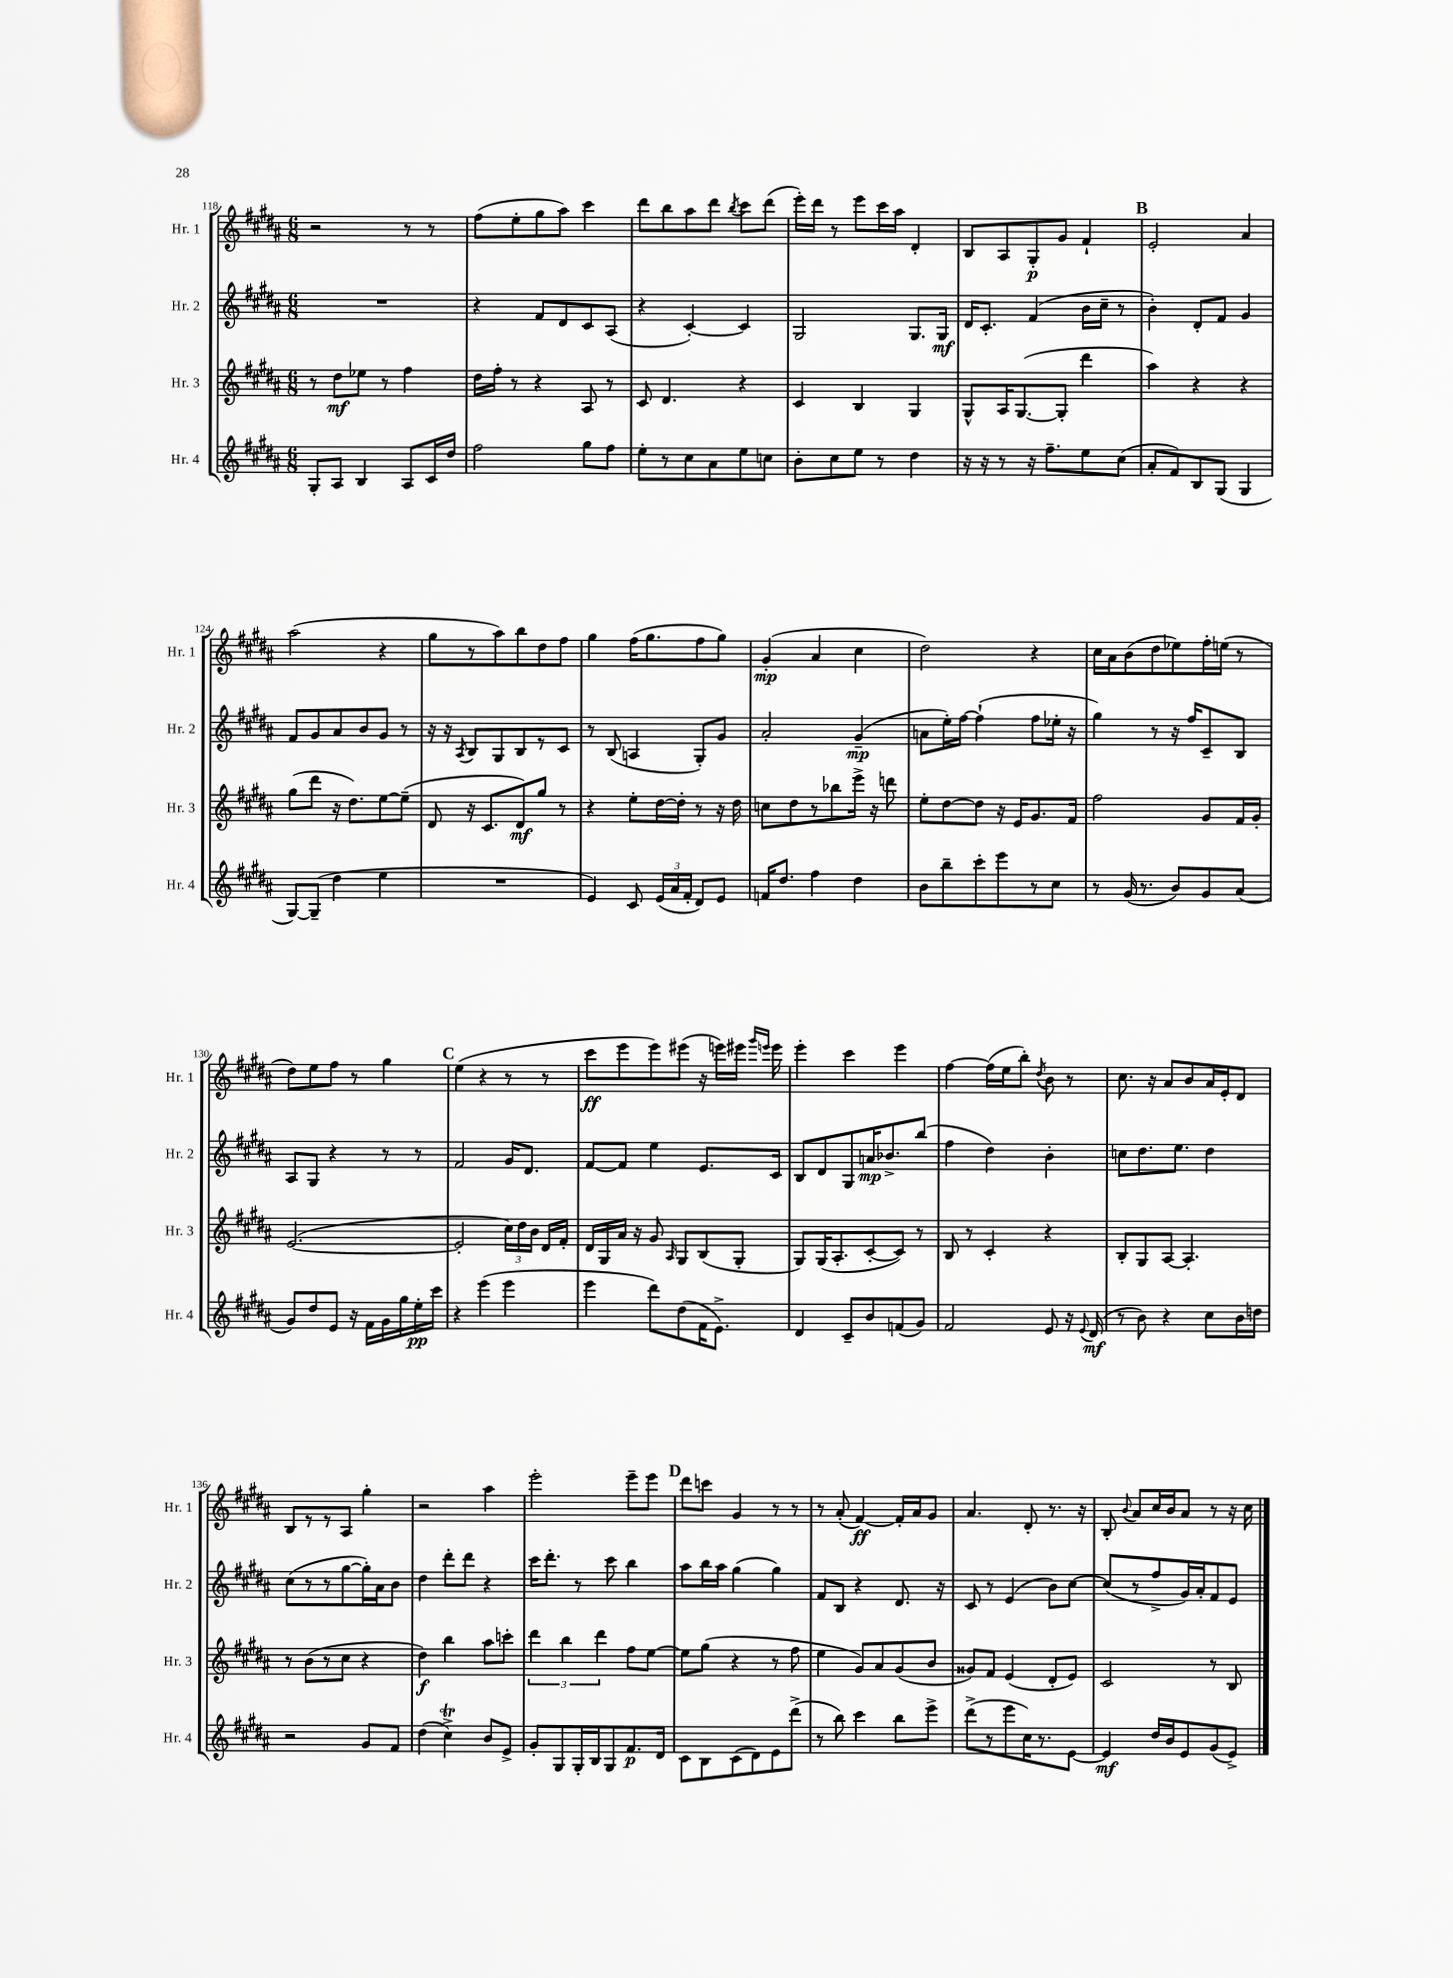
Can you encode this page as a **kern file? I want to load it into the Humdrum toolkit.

**kern	**dynam	**kern	**dynam	**kern	**dynam	**kern	**dynam
*part4	*part4	*part3	*part3	*part2	*part2	*part1	*part1
*staff4	*staff4	*staff3	*staff3	*staff2	*staff2	*staff1	*staff1
*I"Hr. 4	*	*I"Hr. 3	*	*I"Hr. 2	*	*I"Hr. 1	*
*I'Hr. 4	*	*I'Hr. 3	*	*I'Hr. 2	*	*I'Hr. 1	*
*clefG2	*	*clefG2	*	*clefG2	*	*clefG2	*
*k[f#c#g#d#a#]	*	*k[f#c#g#d#a#]	*	*k[f#c#g#d#a#]	*	*k[f#c#g#d#a#]	*
*M6/8	*	*M6/8	*	*M6/8	*	*M6/8	*
=118	=118	=118	=118	=118	=118	=118	=118
8G#'/L	.	8r	.	2.r	.	2r	.
8A#/J	.	8dd#\L	mf	.	.	.	.
4B/	.	8ee-X\J	.	.	.	.	.
.	.	8r	.	.	.	.	.
8A#/L	.	4ff#\	.	.	.	8r	.
16c#/L	.	.	.	.	.	8r	.
16dd#/JJ	.	.	.	.	.	.	.
=119	=119	=119	=119	=119	=119	=119	=119
2ff#\	.	16dd#\LL	.	4r	.	(8ff#\L	.
.	.	16ff#'\JJ	.	.	.	.	.
.	.	8r	.	.	.	8ee'\	.
.	.	4r	.	8f#/L	.	8gg#\	.
.	.	.	.	8d#/	.	8aa#\J)	.
8gg#\L	.	8A#/	.	8c#/	.	4ccc#\	.
8ff#\J	.	8r	.	(8A#/J	.	.	.
=120	=120	=120	=120	=120	=120	=120	=120
8ee'\L	.	8c#/	.	4r	.	8ddd#\L	.
8r	.	4.d#/	.	.	.	8bb\	.
8cc#\	.	.	.	[4c#'/)	.	8aa#\	.
8a#\	.	.	.	.	.	8ddd#\J	.
.	.	.	.	.	.	8qbb/	.
8ee\	.	4r	.	4c#/]	.	8ccc#\L	.
8ccn\J	.	.	.	.	.	(8ddd#\J	.
=121	=121	=121	=121	=121	=121	=121	=121
8b'\L	.	4c#/	.	2G#/	.	16eee'\LL)	.
.	.	.	.	.	.	16ddd#\JJ	.
8cc#\	.	.	.	.	.	8r	.
8ee\J	.	4B/	.	.	.	8eee\L	.
8r	.	.	.	.	.	16ccc#\L	.
.	.	.	.	.	.	16aa#\JJ	.
4dd#\	.	4G#/	.	8.G#/L	.	4d#'/	.
.	.	.	.	16G#/Jk	mf	.	.
=122	=122	=122	=122	=122	=122	=122	=122
16r	.	8G#^^/L	.	16d#/KL	.	8B/L	.
16r	.	.	.	8.c#'/J	.	.	.
8r	.	16A#/K	.	.	.	8A#/	.
.	.	([8.G#/	.	.	.	.	.
16r	.	.	.	(4f#/	.	8G#'/	p
8.ff#~\L	.	.	.	.	.	.	.
.	.	8G#'/J]	.	.	.	8g#/J	.
8ee\	.	4ddd#\	.	16b\LL	.	4f#`/	.
.	.	.	.	16cc#~\JJ	.	.	.
(8cc#\J	.	.	.	8r	.	.	.
!!LO:REH:place=s1:t=B
=123	=123	=123	=123	=123	=123	=123	=123
8a#'/L	.	4aa#\)	.	4b'\)	.	2e'/	.
8f#/)	.	.	.	.	.	.	.
8B/	.	4r	.	8d#'/L	.	.	.
(8G#/J	.	.	.	8f#/J	.	.	.
4G#/	.	4r	.	4g#/	.	4a#/	.
!!LO:LB:g=z
=124	=124	=124	=124	=124	=124	=124	=124
[8G#/L)	.	(8gg#\L	.	8f#/L	.	(2aa#\	.
(8G#~/J]	.	8ddd#\J	.	8g#/	.	.	.
4dd#\	.	16r	.	8a#/	.	.	.
.	.	8.dd#\L)	.	.	.	.	.
.	.	.	.	8b/	.	.	.
4ee\	.	[8ee\	.	8g#/J	.	4r	.
.	.	(8ee~\J]	.	8r	.	.	.
=125	=125	=125	=125	=125	=125	=125	=125
2.r	.	8d#/	.	16r	.	8gg#\L	.
.	.	.	.	16r	.	.	.
.	.	.	.	8qA#/	.	.	.
.	.	16r	.	8B/L	.	8r	.
.	.	8.c#/L	.	.	.	.	.
.	.	.	.	8G#/	.	8aa#\)	.
.	.	8d#/)	mf	8B/	.	8bb\	.
.	.	8gg#/J	.	8r	.	8dd#\	.
.	.	8r	.	8c#/J	.	8ff#\J	.
=126	=126	=126	=126	=126	=126	=126	=126
4e/)	.	4r	.	8r	.	4gg#\	.
.	.	.	.	(8B/	.	.	.
8c#/	.	8ee'\L	.	4An/	.	(16ff#\KL	.
.	.	.	.	.	.	8.gg#\	.
(24e/LL	.	[16dd#\L	.	.	.	.	.
24a#/	.	.	.	.	.	.	.
.	.	16dd#'\JJ]	.	.	.	.	.
24f#'/JJ	.	.	.	.	.	.	.
8d#/L)	.	8r	.	8G#'/L)	.	8ff#\	.
8e/J	.	16r	.	8g#/J	.	8gg#\J)	.
.	.	16dd#\	.	.	.	.	.
=127	=127	=127	=127	=127	=127	=127	=127
16fn/KL	.	8ccn\L	.	2a#'/	.	(4g#'/	mp
8.dd#/J	.	.	.	.	.	.	.
.	.	8dd#\	.	.	.	.	.
4ff#\	.	8r	.	.	.	4a#/	.
.	.	8bb-X\	.	.	.	.	.
4dd#\	.	16eee^\Jk	.	(4g#~/	mp	4cc#\	.
.	.	16r	.	.	.	.	.
.	.	8dddn\	.	.	.	.	.
=128	=128	=128	=128	=128	=128	=128	=128
8b\L	.	8ee'\L	.	8an\L	.	2dd#\)	.
8bb~\	.	[8dd#\	.	16ee'\L)	.	.	.
.	.	.	.	[16ff#\JJ	.	.	.
8ccc#'\	.	8dd#\J]	.	(4ff#`\]	.	.	.
8eee\	.	16r	.	.	.	.	.
.	.	16e/KL	.	.	.	.	.
8r	.	8.g#/	.	8ff#\L	.	4r	.
8cc#\J	.	.	.	16ee-X'\Jk	.	.	.
.	.	16f#/Jk	.	16r	.	.	.
=129	=129	=129	=129	=129	=129	=129	=129
8r	.	2ff#\	.	4gg#\)	.	16cc#\LL	.
.	.	.	.	.	.	16a#\J	.
(16g#/	.	.	.	.	.	(8b\	.
8.r	.	.	.	.	.	.	.
.	.	.	.	8r	.	8dd#\	.
8b/L)	.	.	.	16r	.	8ee-X\)	.
.	.	.	.	16ff#/KL	.	.	.
8g#/	.	8g#/L	.	8c#~/	.	16ff#'\L	.
.	.	.	.	.	.	(16een\JJ	.
(8a#/J	.	16f#/L	.	8B/J	.	8r	.
.	.	16g#'/JJ	.	.	.	.	.
!!LO:LB:g=z
=130	=130	=130	=130	=130	=130	=130	=130
8g#/L)	.	([2.e/	.	8A#/L	.	8dd#\L)	.
8dd#/	.	.	.	8G#/J	.	8ee\	.
8e/J	.	.	.	4r	.	8ff#\J	.
16r	.	.	.	.	.	8r	.
16f#\LL	.	.	.	.	.	.	.
16g#\	.	.	.	8r	.	4gg#\	.
16gg#\	.	.	.	.	.	.	.
16ee'\	pp	.	.	8r	.	.	.
16ccc#\JJ	.	.	.	.	.	.	.
!!LO:REH:place=s1:t=C
=131	=131	=131	=131	=131	=131	=131	=131
4r	.	2e'/]	.	2f#/	.	(4ee\	.
(4eee\	.	.	.	.	.	4r	.
4eee\	.	24cc#\LL)	.	16g#/KL	.	8r	.
.	.	24dd#\	.	.	.	.	.
.	.	.	.	8.d#/J	.	.	.
.	.	24b\JJ	.	.	.	.	.
.	.	16d#/LL	.	.	.	8r	.
.	.	16f#'/JJ	.	.	.	.	.
=132	=132	=132	=132	=132	=132	=132	=132
4eee\	.	16d#/LL	.	[8f#/L	.	8ccc#\L	ff
.	.	16G#/	.	.	.	.	.
.	.	16a#/JJ	.	8f#/J]	.	8eee\	.
.	.	16r	.	.	.	.	.
8ddd#\L)	.	8g#/	.	4ee\	.	8eee\)	.
.	.	16qqA#/	.	.	.	.	.
(8dd#\	.	8G#/L	.	.	.	(8eee#X\J	.
16f#\K	.	(8B/	.	8.e/L	.	16r	.
8.e^\J)	.	.	.	.	.	16eeen\LL)	.
.	.	8G#'/J	.	.	.	16eee#X\JJ	.
.	.	.	.	.	.	16qqggg#/LL	.
.	.	.	.	.	.	16qqeeen/JJ	.
.	.	.	.	16c#/Jk	.	16eee\	.
=133	=133	=133	=133	=133	=133	=133	=133
4d#/	.	8G#/L)	.	8B/L	.	4eee'\	.
.	.	(16G#/K	.	8d#/	.	.	.
.	.	8.A#'/	.	.	.	.	.
8c#~/L	.	.	.	8G#/	.	4ccc#\	.
8b/	.	[8c#'/	.	16an/K	mp	.	.
.	.	.	.	8.b-X^/	.	.	.
(8fn/	.	8c#/J])	.	.	.	4eee\	.
8g#/J)	.	8r	.	(8bb/J	.	.	.
=134	=134	=134	=134	=134	=134	=134	=134
2f#/	.	8B/	.	4ff#\	.	[4ff#\	.
.	.	8r	.	.	.	.	.
.	.	4c#'/	.	4dd#\)	.	(16ff#\LL]	.
.	.	.	.	.	.	16ee\J	.
.	.	.	.	.	.	8bb'\J)	.
.	.	.	.	.	.	8qdd#/	.
8e/	.	4r	.	4b'\	.	8b\	.
16r	.	.	.	.	.	8r	.
8qqe/	.	.	.	.	.	.	.
(16d#/	mf	.	.	.	.	.	.
=135	=135	=135	=135	=135	=135	=135	=135
8r	.	8B'/L	.	8ccn\L	.	8.cc#\	.
8b\)	.	8G#/	.	8.dd#\	.	.	.
.	.	.	.	.	.	16r	.
4r	.	[8A#/J	.	.	.	8a#/L	.
.	.	.	.	8.ee\J	.	.	.
.	.	4.A#'/]	.	.	.	8b/	.
8cc#\L	.	.	.	4dd#\	.	16a#/L	.
.	.	.	.	.	.	16e'/J	.
16b\L	.	.	.	.	.	8d#/J	.
16ddn\JJ	.	.	.	.	.	.	.
!!LO:LB:g=z
=136	=136	=136	=136	=136	=136	=136	=136
2r	.	8r	.	(8cc#\L	.	8B/L	.
.	.	(8b\L	.	8r	.	8r	.
.	.	8r	.	8r	.	8r	.
.	.	8cc#\J	.	[8gg#\	.	8A#/J	.
8g#/L	.	4r	.	16gg#'\L])	.	4gg#'\	.
.	.	.	.	16a#\J	.	.	.
8f#/J	.	.	.	8b\J	.	.	.
=137	=137	=137	=137	=137	=137	=137	=137
(4dd#\	.	4dd#\)	f	4dd#\	.	2r	.
4cc#T^\)	.	4bb\	.	8ddd#'\L	.	.	.
.	.	.	.	8ddd#\J	.	.	.
8b/L	.	8aa#\L	.	4r	.	4aa#\	.
8e^/J	.	8cccn'\J	.	.	.	.	.
=138	=138	=138	=138	=138	=138	=138	=138
8g#'/L	.	6ddd#\	.	16ccc#\KL	.	2eee'\	.
.	.	.	.	8.ddd#'\J	.	.	.
8G#/	.	.	.	.	.	.	.
.	.	6bb\	.	.	.	.	.
16G#'/L	.	.	.	8r	.	.	.
16B/J	.	.	.	.	.	.	.
.	.	6ddd#\	.	.	.	.	.
8G#/	.	.	.	8ccc#\	.	.	.
8.f#/	p	8ff#\L	.	4bb\	.	8eee~\L	.
.	.	[8ee\J	.	.	.	8eee\J	.
16d#/Jk	.	.	.	.	.	.	.
!!LO:REH:place=s1:t=D
=139	=139	=139	=139	=139	=139	=139	=139
8c#\L	.	8ee\L]	.	8aa#\L	.	8ddd#\L	.
8B\	.	(8gg#\J	.	16bb\L	.	8cccn\J	.
.	.	.	.	16aa#\JJ	.	.	.
(8c#\	.	4r	.	(4gg#\	.	4g#/	.
8d#\)	.	.	.	.	.	.	.
8e\	.	8r	.	4gg#\)	.	8r	.
(8ddd#^\J	.	8ff#\	.	.	.	8r	.
=140	=140	=140	=140	=140	=140	=140	=140
8r	.	4ee\	.	8f#/L	.	8r	.
8bb\)	.	.	.	8B/J	.	(8a#'/	.
4ccc#\	.	8g#/L)	.	4r	.	[4f#/)	ff
.	.	8a#/	.	.	.	.	.
8bb\L	.	(8g#/	.	8.d#/	.	16f#'/LL]	.
.	.	.	.	.	.	16a#/J	.
8eee^\J	.	8b/J	.	.	.	8g#/J	.
.	.	.	.	16r	.	.	.
=141	=141	=141	=141	=141	=141	=141	=141
(8ddd#^\L	.	8g##X/L)	.	8c#/	.	4.a#/	.
8r	.	8f#/J	.	8r	.	.	.
8eee\	.	(4e/	.	(4e/	.	.	.
16cc#\K)	.	.	.	.	.	8d#'/	.
8.r	.	.	.	.	.	.	.
.	.	8d#'/L	.	8b\L)	.	8.r	.
[8e\J	.	8e/J)	.	[8cc#\J	.	.	.
.	.	.	.	.	.	16r	.
=142	=142	=142	=142	=142	=142	=142	=142
4e/]	mf	2c#/	.	(8cc#/L]	.	8B'/	.
.	.	.	.	.	.	8qqb/	.
.	.	.	.	8r	.	8a#/L	.
16dd#/LL	.	.	.	8ff#^/	.	16cc#/L	.
16b/J	.	.	.	.	.	16b/J	.
8e/	.	.	.	16g#/L)	.	8a#/J	.
.	.	.	.	16a#'/J	.	.	.
(8g#/	.	8r	.	8f#/	.	8r	.
8e^/J)	.	8B/	.	8e/J	.	16r	.
.	.	.	.	.	.	16cc#\	.
==	==	==	==	==	==	==	==
*-	*-	*-	*-	*-	*-	*-	*-
